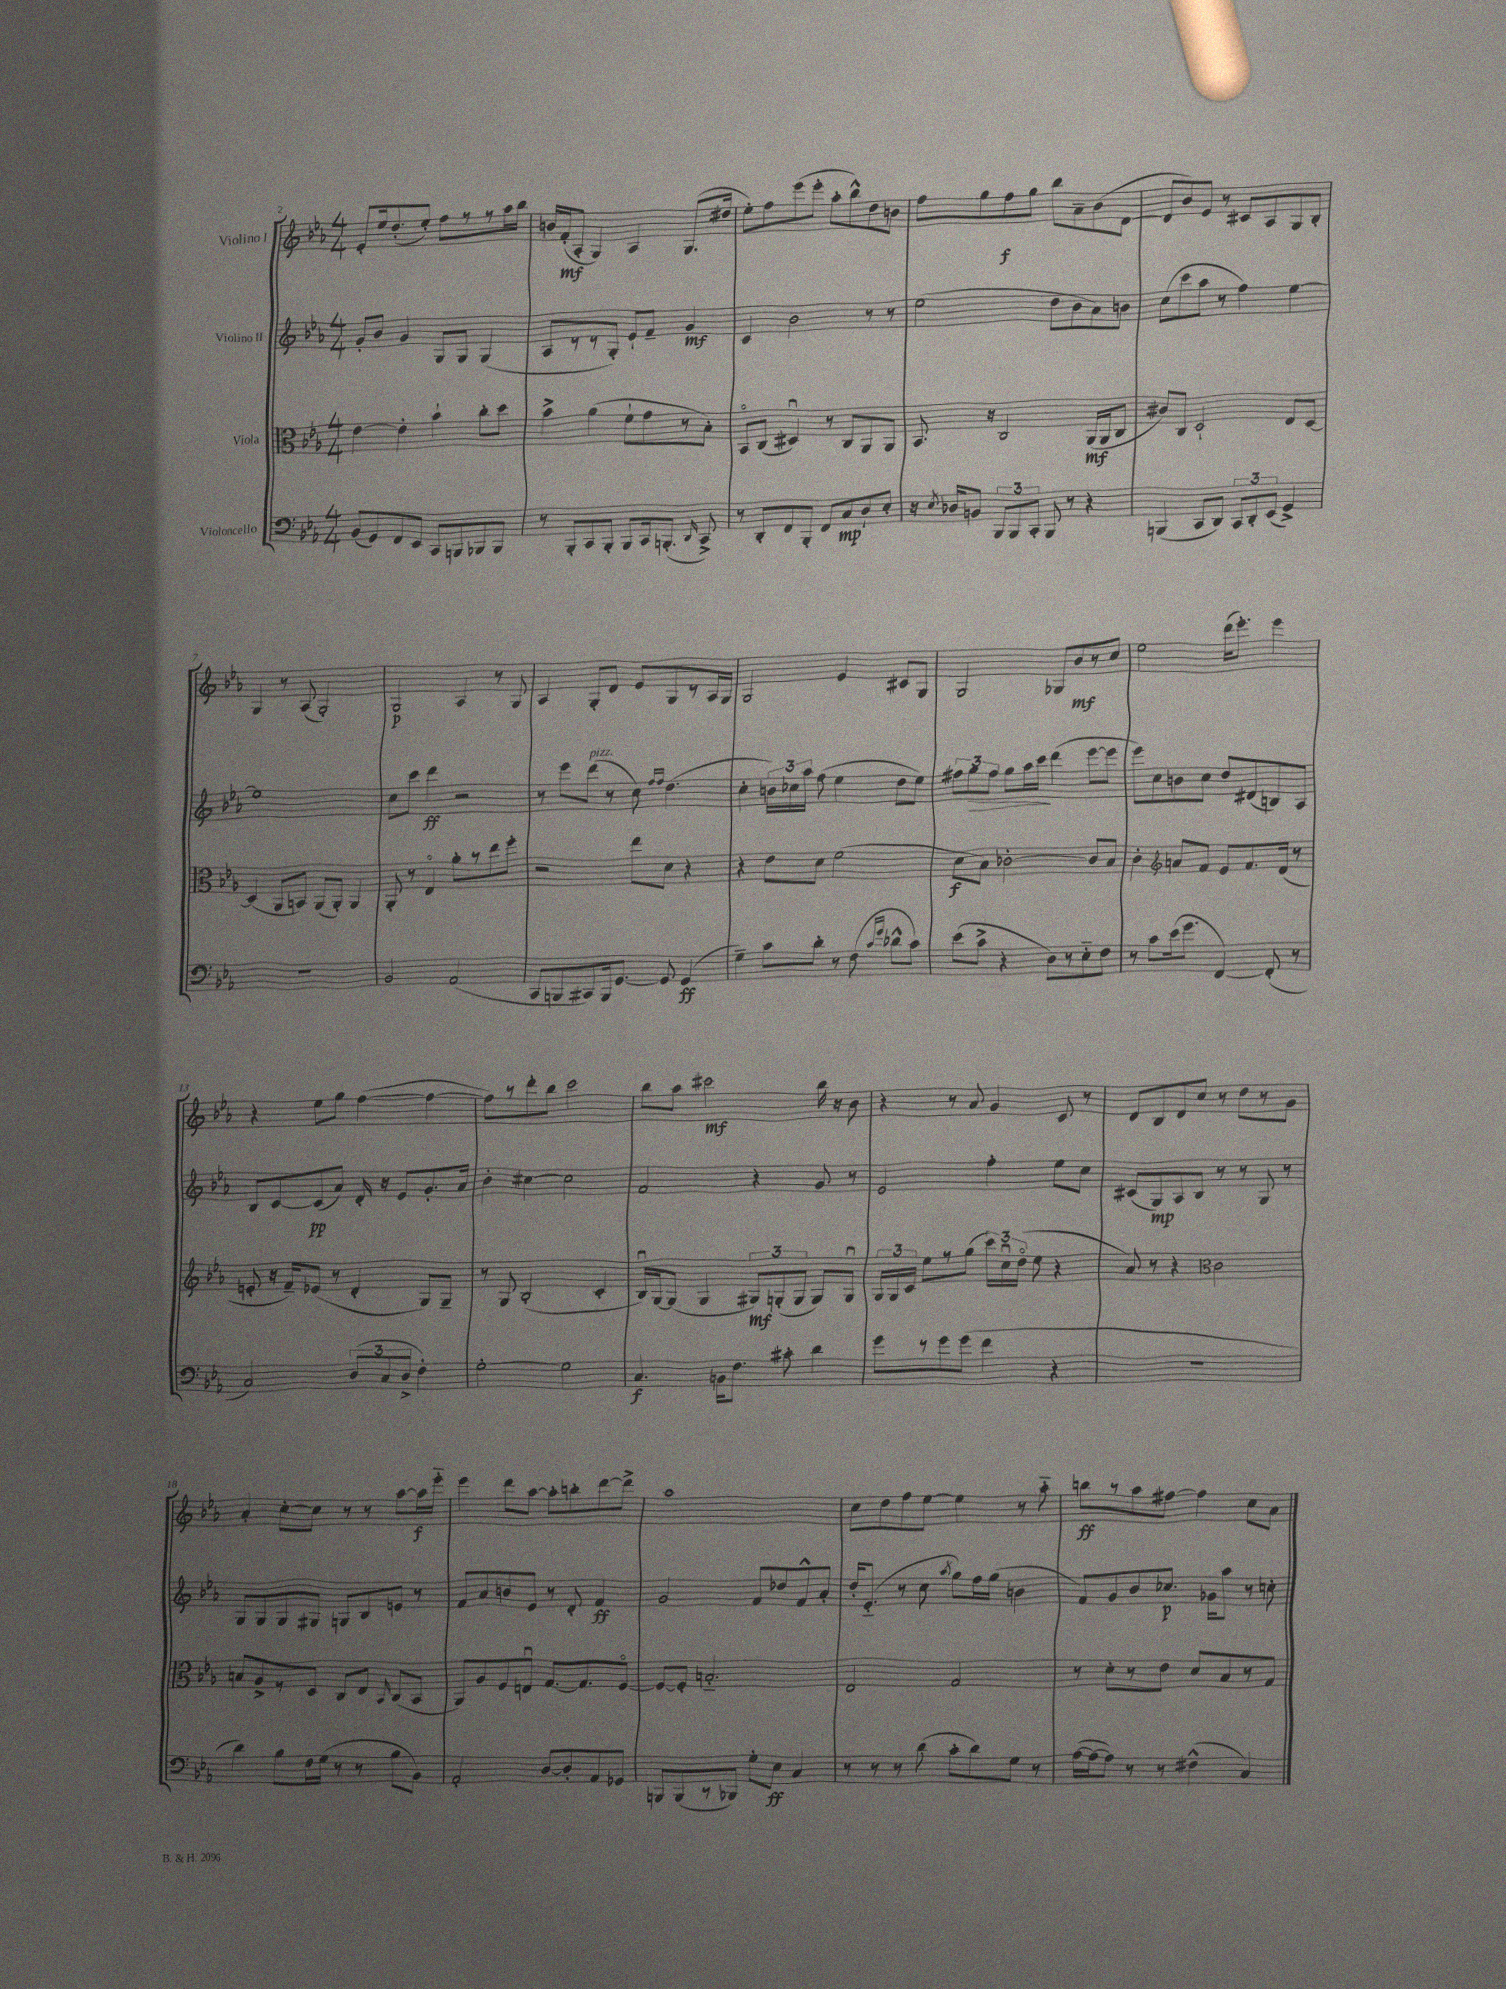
<<
\new StaffGroup <<
\new Staff = "s0" \with { instrumentName = "Violino I" } {
    \clef treble \key ees \major \numericTimeSignature \time 4/4
    \autoBeamOff ees'8[-. ees''16 d''8.-.( ees''8]-.) f''8[ r8 r8 aes''16 bes''16] |
    b'16[ f'16-.\mf( aes8]-. g4) aes4 g8.[( dis''16] |
    ees''8[-.) f''8 ees'''8( ees'''8]-. aes''8[-. bes''8-^) d''8 b'8] |
    f''8[ g''8 f''8\f g''8] bes''8[ aes'8-- bes'8( d'8]~ |
    d'8[ bes'8) ees'8] r8 cis'8[ aes8 g8 bes8]-. |
    g4 r8 aes8( g2-.) |
    g2\p aes4 r8 g8 |
    aes4 g8[-. d'8] ees'8[ g8 r8 aes16 g16] |
    g2 ees'4 cis'8[ g8] |
    g2 ges8[ bes'8\mf r8 c''8] |
    ees''2 d'''16[( ees'''8.]-.) ees'''4 |
    r4 ees''8[ g''8] f''4~( f''4~ |
    f''8[) r8 d'''8-. bes''8] c'''2 |
    bes''8[ aes''8] cis'''2\mf bes''16 r16 bes'8 |
    r4 r8 aes'8 g'4 c'8 r8 |
    d'8[ bes8 d'8 c''8] r8 d''8[ r8 g'8] |
    aes'4-. c''8[~-. c''8] r8 r8 aes''8[~ aes''16\f ees'''16]-_ |
    ees'''4 d'''8[ aes''8]~ aes''8[-. b''8-. d'''8~ d'''8]-> |
    aes''1 |
    c''8[ d''8 f''8 ees''8]~ ees''4 r8 aes''8-_ |
    b''8[\ff r8 aes''8 fis''8]~ fis''4 c''8[ aes'8] \bar "|." |
}
\new Staff = "s1" \with { instrumentName = "Violino II" } {
    \clef treble \key ees \major \numericTimeSignature \time 4/4
    \autoBeamOff g'8[-. bes'8] g'4 g8[ g8] g4( |
    aes8[ r8 r8 g8]-.) ees'8[-! f'8]-- g'4\mf |
    c'4 bes'2 r8 r8 |
    ees''2( d''8[ bes'8 aes'8) b'8] |
    c''8[( c'''8 aes''8] r8 f''4) ees''4~ |
    ees''1 |
    c''8[ c'''8] d'''4\ff r2 |
    r8 ees'''8[ d'''8]^\markup { \italic "pizz." }( r8 c''8) \grace { f''16[ f''16] } d''4.( |
    c''4-. \tuplet 3/2 { b'16[) ces''16 aes''16] } f''8( ees''4 d''8[ ees''8]) |
    \tuplet 3/2 { fis''8[ g''8\> fis''8] } g''8[ aes''16 c'''16]\! d'''4( ees'''8[~ ees'''8] |
    ees'''8[) c''8 b'8 c''8] d''8[ dis'8( b8) aes8] |
    bes8[ c'8~ c'8\pp( aes'8]) d'16-. r16 ees'8[ g'8.-. aes'16] |
    bes'4-. cis''4~ cis''2 |
    f'2 r4 g'8 r8 |
    ees'2 f''4-. ees''8[ c''8] |
    cis'8[( g8\mp) aes8 bes8] r8 r8 g8 r8 |
    g8[ g8 g8 gis8] g8[ bes8 e'8] r8 |
    f'8[ aes'8 b'8 ees'8] r8 d'8-. f'4\ff |
    g'2 f'8[ des''8 f'8-^ aes'8]-. |
    d''16[-. ees'8.]-_( r8 c''8 \acciaccatura { aes''8 } g''8[) f''16 g''16]( b'4 |
    f'8[) g'8 bes'8 ces''8.]\p ges'16[ aes''8] r8 c''8-. \bar "|." |
}
\new Staff = "s2" \with { instrumentName = "Viola" } {
    \clef alto \key ees \major \numericTimeSignature \time 4/4
    \autoBeamOff ees'4~ ees'4-. bes'4-! c''8[-. d''8] |
    bes'4-> aes'4( f'8[-! g'8 r8 bes8]-.) |
    bes,8[\flageolet c8]( dis4\downbow) r8 c8[ aes,8 aes,8] |
    bes,8. r16 c2 aes,16[\mf( aes,16 c8] |
    cis'8[) c8] d2-! ees8[ d8]~ |
    d4( aes,8[ b,8]) aes,8[( aes,8]-.) aes,4 |
    aes,8-. r8 ees4\flageolet aes'8[-. r8 ees''8 f''8]-. |
    r2 ees''8[ d'8] r4 |
    r4 ees'8[ d'8] f'2( |
    d'8[\f bes8]) ces'2~-. ces'8[ bes8] |
    c'4-. \clef treble a'8[ f'8] ees'8[ f'8. d'16]( r8 |
    e'8-. r16 f'16[--) ees'8]( r8 d'4-. g8[) g8]-- |
    r8 g8 bes2-.( c'4-. |
    bes16[\downbow) g16~ g8]( g4 \tuplet 3/2 { gis8[\mf) g8-.( g8] } g8[) g8]\downbow |
    \tuplet 3/2 { g16[ g16 c'16] } ees''8[ r8 g''8]( \tuplet 3/2 { c'''16[) c''16\downbow d''16]\flageolet( } ees''8 r4 |
    aes'8) r8 r4 \clef alto c'2 |
    b8[ aes8-> r8 d8] c8[ ees8] \grace { bes,16 } c8[( bes,8] |
    aes,8[) aes8 f8 e8]\downbow g8.[~ g8. f8]~\flageolet |
    f8[~ f8]-. b2.-_ |
    ees2 g2 |
    r8 d'8[-. r8 ees'8] d'8[ bes8 r8 g8] \bar "|." |
}
\new Staff = "s3" \with { instrumentName = "Violoncello" } {
    \clef bass \key ees \major \numericTimeSignature \time 4/4
    \autoBeamOff bes,8[( g,8) f,8 ees,8] c,8[ b,,8 bes,,8 bes,,8] |
    r8 bes,,8[-. c,8 bes,,8]-. bes,,8[ c,16 b,,8.]-.( \grace { d,16 } c,8->) |
    r8 d,8[-. f,8 bes,,8]-. f,8[ c8\mp d8-! ees8]-. |
    r16 \acciaccatura { ees8 } des16[ b,8] \tuplet 3/2 { bes,,8[ bes,,8 c,8]-. } bes,,8 r8 r4 |
    b,,4( c,8[ d,8]) \tuplet 3/2 { c,8[ d,8-. ees,8]( } g,4->) |
    R1 |
    bes,2 aes,2( |
    c,8[ b,,8 cis,8) b,,16 g,8.]~ g,8 g,4\ff( |
    g4--) c'8[ d'8]-. r8 f8( \grace { c'16[ g'16] } des'8[-^ c'8]) |
    ees'8[( c'8]-> r4 d8[) r8 ees8-_ f8] |
    r8 c'8[ ees'16( g'8.] f,4~) f,8-.( r8 |
    c2) \tuplet 3/2 { d8[( c8 d8]-> } f4-.) |
    g2~-. g2 |
    c4.\f b,16[ f8.] cis'8-. d'4 |
    g'8[ r8 g'8 g'8]( f'4 r4 |
    R1 |
    d'4) bes8[ f16 g16]( r8 r8 bes8[ bes,8]) |
    aes,2-. d8[~ d8-. aes,8 ges,8] |
    b,,8[ b,,8( r8 bes,,8]) g8[-. ees8]\ff c4 |
    r8 r8 r8 d'8( c'8[-. d'8) g8] r8 |
    aes16[~( aes16~ aes8]) r8 r8 fis4-^( c4) \bar "|." |
}
>>
>>
\layout { \context { \Score currentBarNumber = #2 } }
